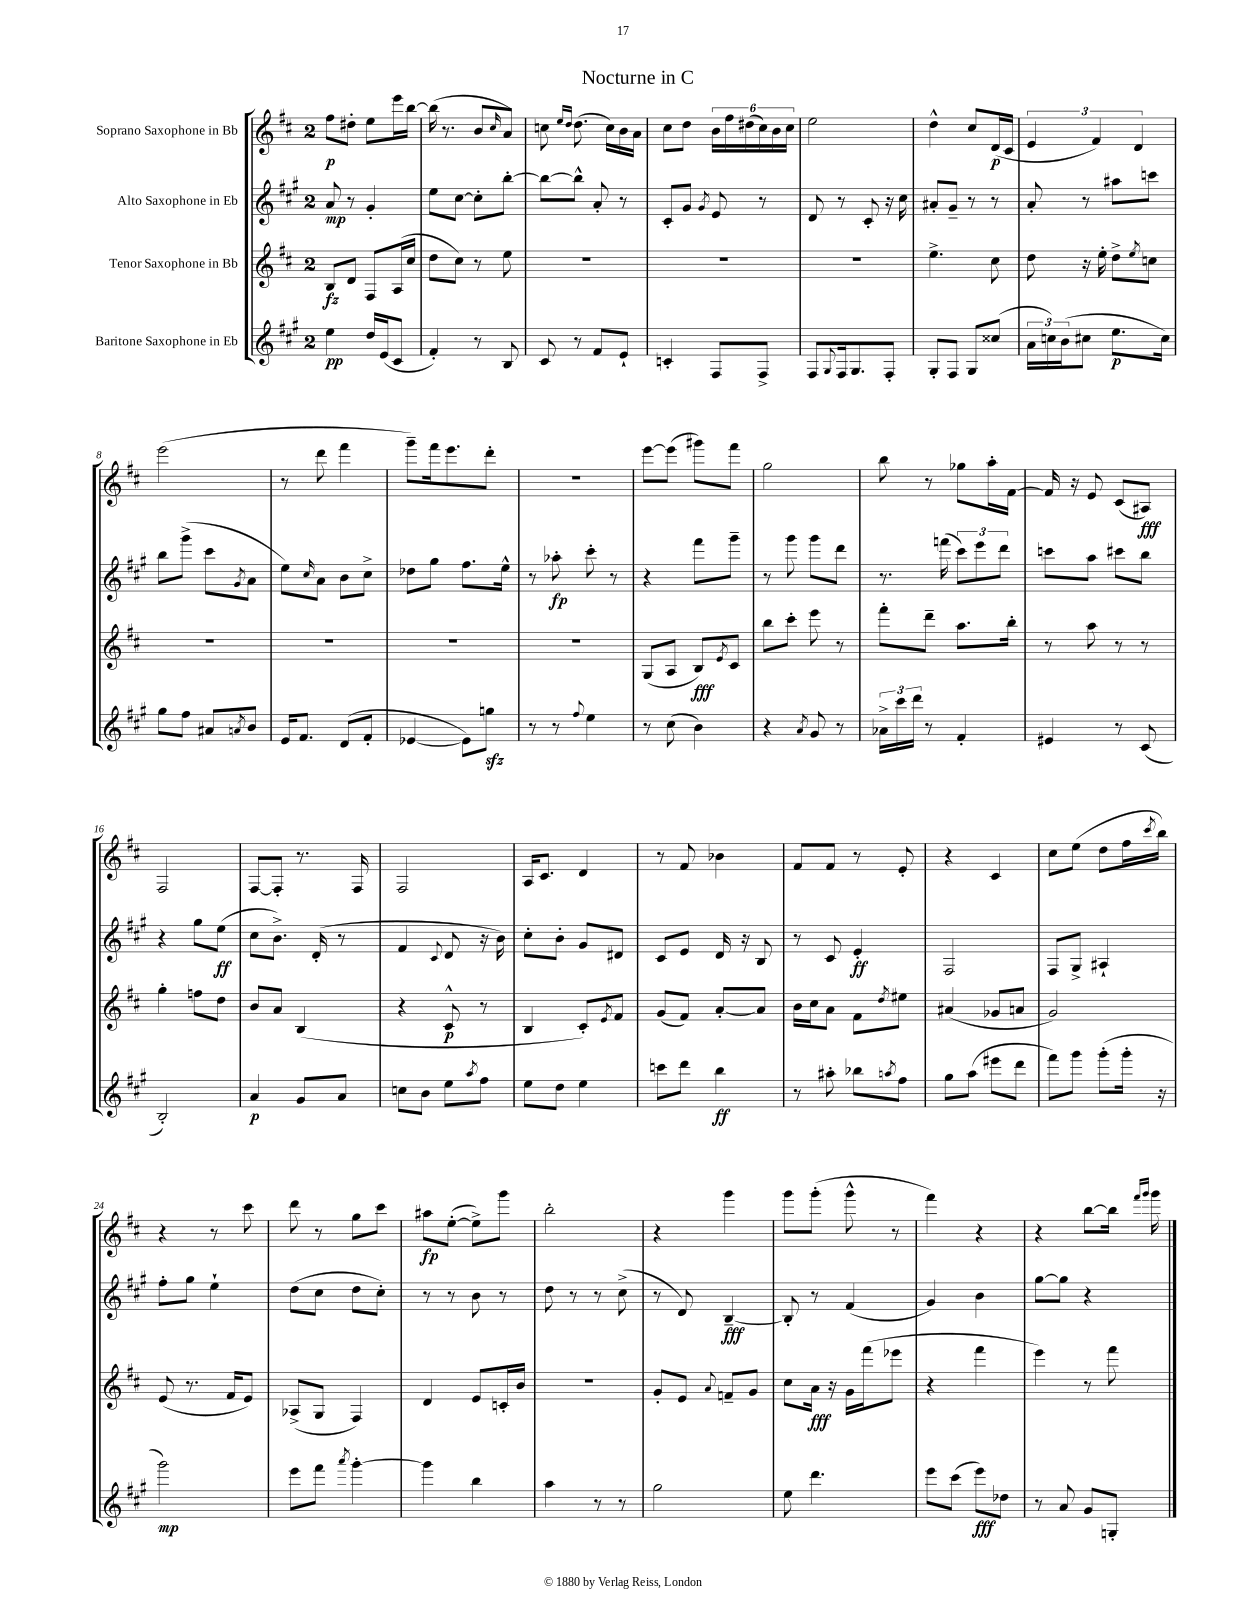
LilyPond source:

\header { title = "Nocturne in C" }
<<
\new StaffGroup <<
\new Staff = "s0" \with { instrumentName = "Soprano Saxophone in Bb" } {
    \clef treble \key d \major \once \override Staff.TimeSignature.style = #'single-digit \time 2/4
    fis''8\p dis''8-. e''8 e'''16 b''16~ |
    b''16( r8. b'8 \grace { cis''16 } a'8) |
    c''8 \grace { e''16 d''16 } d''8.( c''16) b'16 a'16 |
    cis''8 d''8 \tuplet 6/4 { b'16 fis''16 dis''16( cis''16) b'16 cis''16 } |
    e''2 |
    d''4-^ cis''8 d'16\p( cis'16 |
    \tuplet 3/2 { e'4 fis'4) d'4 } |
    e'''2( |
    r8 d'''8 fis'''4 |
    g'''8--) fis'''16 e'''8. d'''8-. |
    R2 |
    e'''8~ e'''8( gis'''8) fis'''8 |
    g''2 |
    b''8 r8 ges''8 a''16-. fis'16~ |
    fis'16 r16 e'8 cis'8( ais8\fff) |
    fis2 |
    fis8~ fis8-. r8. fis16 |
    fis2 |
    a16 cis'8. d'4 |
    r8 fis'8 bes'4 |
    fis'8 fis'8 r8 e'8-. |
    r4 cis'4 |
    cis''8 e''8( d''8 fis''16 \acciaccatura { cis'''8 } b''16) |
    r4 r8 cis'''8 |
    d'''8 r8 g''8 cis'''8 |
    ais''8\fp e''8~-.( e''8->) g'''8 |
    b''2-. |
    r4 g'''4 |
    g'''8 g'''8-.( g'''8-^ r8 |
    fis'''4) r4 |
    r4 b''8~ b''16 \grace { fis'''16 g'''16 } g'''16 \bar "|." |
}
\new Staff = "s1" \with { instrumentName = "Alto Saxophone in Eb" } {
    \clef treble \key a \major \once \override Staff.TimeSignature.style = #'single-digit \time 2/4
    a'8\mp r8 gis'4-. |
    e''8 cis''8~ cis''8-. b''8~-. |
    b''8~ b''8-^ a'8-. r8 |
    cis'8-. gis'8 \acciaccatura { gis'8 } e'8 r8 |
    d'8 r8 cis'8-. r16 cis''16 |
    ais'8-. gis'8-- r8 r8 |
    a'8-. r8 ais''8 c'''8 |
    b''8 gis'''8->( cis'''8 \acciaccatura { gis'8 } a'8 |
    e''8) \grace { cis''16 } a'8 b'8 cis''8-> |
    des''8 gis''8 fis''8. e''16-^ |
    r8 aes''8-.\fp cis'''8-. r8 |
    r4 fis'''8 gis'''8-- |
    r8 gis'''8 gis'''8 d'''8 |
    r8. f'''16( \tuplet 3/2 { cis'''8) e'''8 d'''8 } |
    c'''8 a''8 cis'''8 b''8 |
    r4 gis''8 e''8\ff( |
    cis''8 b'8.->) d'16-.( r8 |
    fis'4 \appoggiatura { cis'8 } d'8 r16 b'16) |
    cis''8-. b'8-. gis'8 dis'8 |
    cis'8 e'8 d'16 r16 b8 |
    r8 cis'8 e'4-.\ff |
    fis2 |
    fis8 gis8-> ais4-! |
    fis''8-. gis''8 e''4-! |
    d''8( cis''8 d''8 cis''8-.) |
    r8 r8 b'8 r8 |
    d''8 r8 r8 cis''8->( |
    r8 d'8) b4~--\fff |
    b8-. r8 fis'4( |
    gis'4) b'4 |
    gis''8~ gis''8 r4 \bar "|." |
}
\new Staff = "s2" \with { instrumentName = "Tenor Saxophone in Bb" } {
    \clef treble \key d \major \once \override Staff.TimeSignature.style = #'single-digit \time 2/4
    b8\fz d'8 fis8 a16( cis''16 |
    d''8 cis''8) r8 e''8 |
    r2 |
    R2 |
    R2 |
    e''4.-> cis''8 |
    d''8 r16 e''16-. d''8-> \acciaccatura { e''8 } c''8 |
    R2 |
    R2 |
    R2 |
    R2 |
    g8( a8 b8\fff) \acciaccatura { e'8 } cis'8 |
    b''8 cis'''8-. e'''8 r8 |
    fis'''8-. d'''8-- a''8. b''16-. |
    r8 a''8 r8 r8 |
    g''4-. f''8 d''8 |
    b'8 a'8 b4( |
    r4 cis'8-^\p r8 |
    b4 cis'8-.) \acciaccatura { e'8 } fis'8 |
    g'8( fis'8) a'8~-. a'8 |
    b'16 cis''16 a'8 fis'8 \acciaccatura { d''8 } eis''8 |
    ais'4( ges'8 a'8 |
    g'2) |
    e'8( r8. fis'16 e'8) |
    aes8->( g8 fis4) |
    d'4 e'8 c'16-. b'16 |
    R2 |
    g'8-. e'8 \appoggiatura { a'8 } f'8-- g'8 |
    cis''8 a'16\fff r16 g'16 fis'''16( ees'''8 |
    r4 fis'''4 |
    e'''4) r8 fis'''8 \bar "|." |
}
\new Staff = "s3" \with { instrumentName = "Baritone Saxophone in Eb" } {
    \clef treble \key a \major \once \override Staff.TimeSignature.style = #'single-digit \time 2/4
    e''4\pp d''16 e'16( cis'8 |
    fis'4-.) r8 b8 |
    cis'8 r8 fis'8 e'8-! |
    c'4-. fis8 fis8-> |
    fis8 \appoggiatura { gis8 } fis16 gis8. fis8-. |
    gis8-. fis8 gis8 cisis''8( |
    \tuplet 3/2 { a'16 c''16) b'16( } cis''8 e''8.\p cis''16) |
    gis''8 fis''8 ais'8 \acciaccatura { a'8 } b'8 |
    e'16 fis'8. d'8( fis'8-. |
    ees'4~ ees'8) g''8\sfz |
    r8 r8 \appoggiatura { fis''8 } e''4 |
    r8 cis''8( b'4) |
    r4 \acciaccatura { a'8 } gis'8 r8 |
    \tuplet 3/2 { aes'16-> cis'''16 d'''16 } r8 fis'4-. |
    eis'4 r8 cis'8( |
    b2-.) |
    a'4\p gis'8 a'8 |
    c''8 b'8 e''8 \acciaccatura { a''8 } fis''8 |
    e''8 d''8 e''4 |
    c'''8 d'''8 b''4\ff |
    r8 ais''8-. bes''8 \acciaccatura { a''8 } fis''8 |
    gis''8 a''8( eis'''8 d'''8 |
    fis'''8) gis'''8 gis'''8-.( gis'''16-. r16 |
    gis'''2\mp) |
    e'''8 fis'''8 \acciaccatura { a'''8 } gis'''4~-. |
    gis'''4 b''4 |
    a''4 r8 r8 |
    gis''2 |
    e''8 d'''4. |
    e'''8 cis'''8( e'''8\fff) des''8 |
    r8 a'8 gis'8 g8-. \bar "|." |
}
>>
>>
